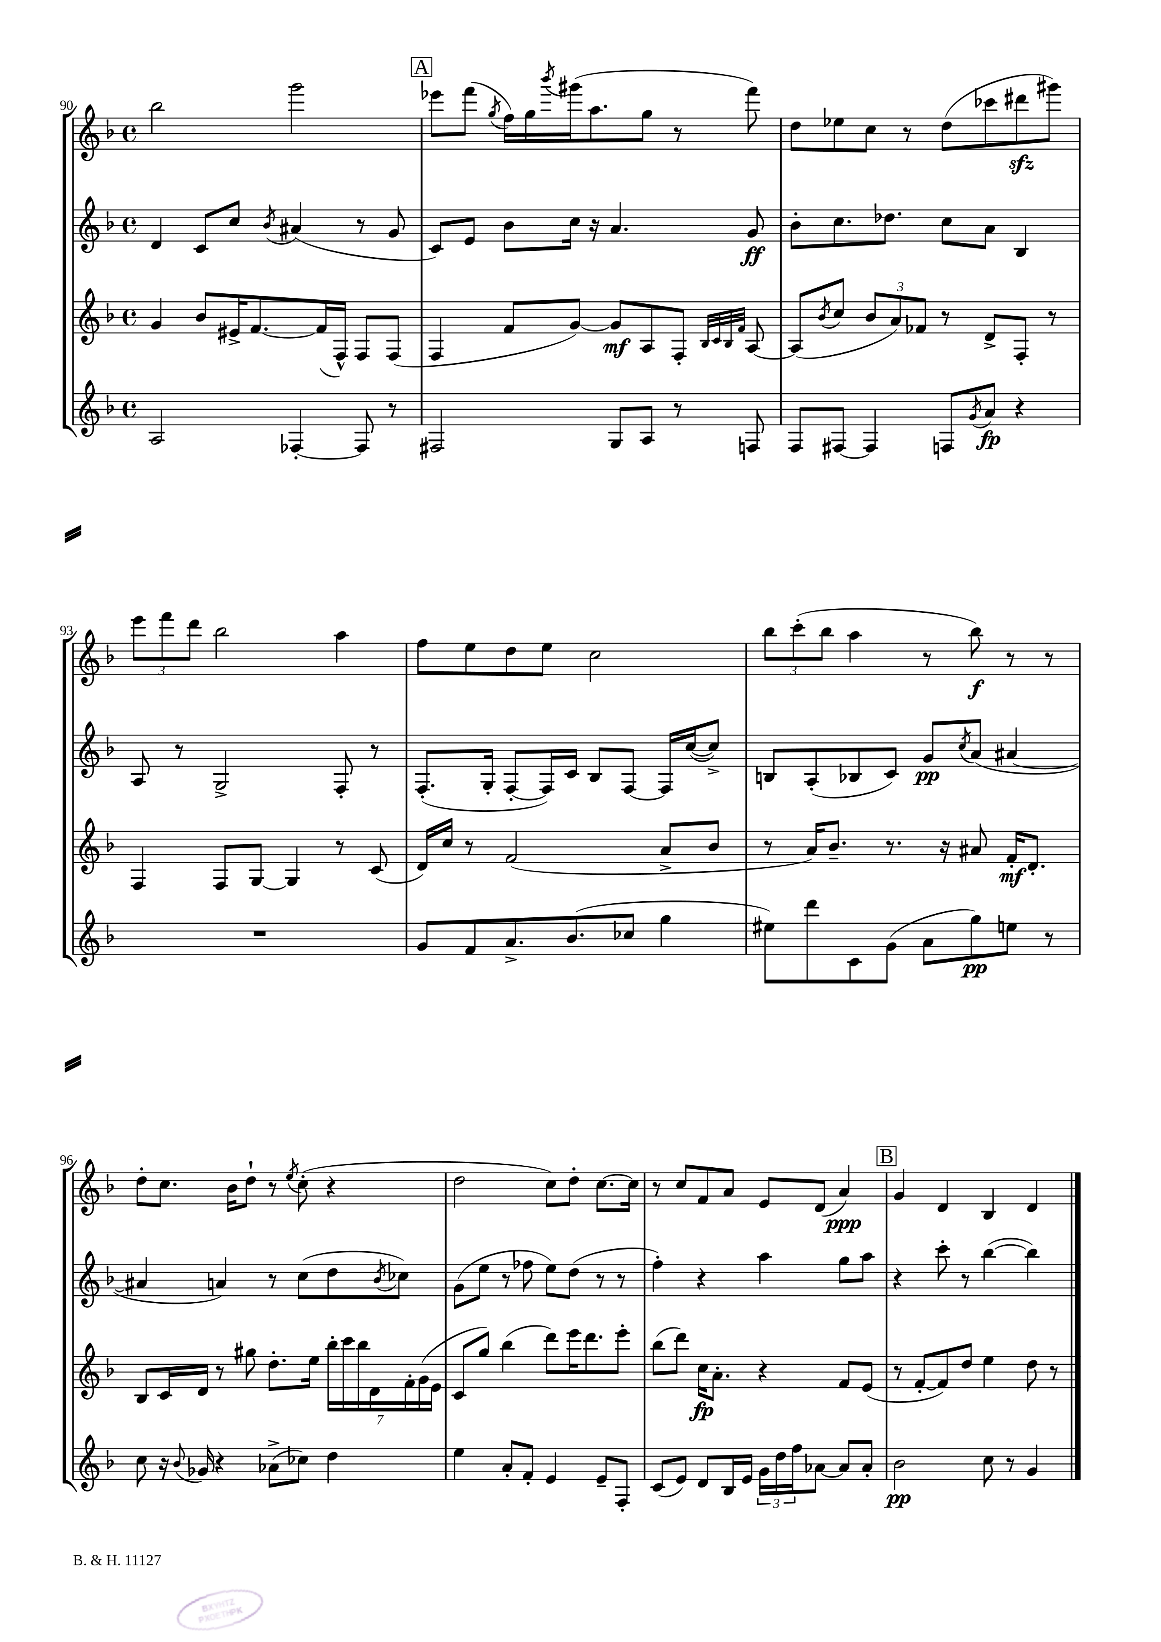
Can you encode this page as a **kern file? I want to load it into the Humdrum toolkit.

**kern	**kern	**kern	**kern
*staff4	*staff3	*staff2	*staff1
*clefG2	*clefG2	*clefG2	*clefG2
*k[b-]	*k[b-]	*k[b-]	*k[b-]
*M4/4	*M4/4	*M4/4	*M4/4
*met(c)	*met(c)	*met(c)	*met(c)
2A	4g	4d	2bb-
.	8b-	8c	.
.	16e#^	8cc	.
.	[8.f	.	.
.	.	8qb-	.
[4F-'	.	(4a#	2ggg
.	(16f]	.	.
.	16F^^)	.	.
8F-]	8F	8r	.
8r	(8F	8g	.
=	=	=	=
2F#	4F	8c)	8eee-
.	.	8e	(8fff
.	.	.	8qgg
.	8f	8b-	16ff)
.	.	.	16gg
.	.	.	8qbbb-
.	[8g)	16cc	(16ggg#
.	.	16r	8.aa
8G	8g]	4.a	.
8A	8A	.	8gg
8r	8F'	.	8r
.	32qqB-	.	.
.	32qqc	.	.
.	32qqB-	.	.
.	32qqf	.	.
8F	[8A	8g	8fff)
=	=	=	=
8F	(8A]	8b-'	8dd
.	8qb-	.	.
[8F#	8cc	8.cc	8ee-
4F#]	12b-	.	8cc
.	.	8.dd-	.
.	12a)	.	.
.	.	.	8r
.	12f-	.	.
8F	8r	8cc	(8dd
8qg	.	.	.
8a	8d^	8a	8ccc-
4r	8F'	4B-	8ddd#
.	8r	.	8ggg#)
=	=	=	=
1r	4F	8A	12eee
.	.	.	12fff
.	.	8r	.
.	.	.	12ddd
.	8F	2G^	2bb-
.	[8G	.	.
.	4G]	.	.
.	8r	8F'	4aa
.	(8c	8r	.
=	=	=	=
8g	16d)	(8.F'	8ff
.	16cc	.	.
8f	8r	.	8ee
.	.	16G'	.
8.a^	(2f	[8F'	8dd
.	.	16F])	8ee
(8.b-	.	16c	.
.	.	8B-	2cc
8cc-	.	[8F	.
4gg	8a^	16F]	.
.	.	([16cc	.
.	8b-	8cc^])	.
=	=	=	=
8ee#)	8r	8B	12bb-
.	.	.	(12ccc'
8ddd	16a)	(8A'	.
.	.	.	12bb-
.	8.b-~	.	.
8c	.	8B-	4aa
(8g	8.r	8c)	.
8a	.	8g	8r
.	16r	.	.
.	.	8qcc	.
8gg)	8a#	(8a	8bb-)
8ee	16f'	[4a#	8r
.	8.d'	.	.
8r	.	.	8r
=	=	=	=
8cc	8B-	4a#]	8dd'
16r	16c	.	8.cc
8qqb-	.	.	.
16g-	16d	.	.
4r	8r	4a)	.
.	.	.	16b-
.	8gg#	.	8dd`
(8a-^	8.dd'	8r	8r
.	.	.	8qee
8cc-)	.	(8cc	(8cc'
.	16ee	.	.
4dd	28bb-'	8dd	4r
.	28ccc	.	.
.	28bb-	.	.
.	28d	.	.
.	.	8qb-	.
.	.	8cc-)	.
.	28f'	.	.
.	(28g	.	.
.	28e	.	.
=	=	=	=
4ee	8c	(8g	2dd
.	8gg)	8ee	.
8a'	(4bb-	8r	.
8f'	.	8ff-	.
4e	8ddd)	8ee)	8cc)
.	16eee	(8dd	8dd'
.	8.ddd	.	.
8e~	.	8r	[8.cc
8F'	8eee'	8r	.
.	.	.	16cc]
=	=	=	=
(8c	(8bb-	4ff')	8r
8e)	8ddd)	.	8cc
8d	16cc	4r	8f
.	8.a'	.	.
16B-	.	.	8a
16e	.	.	.
24g	4r	4aa	8e
24dd	.	.	.
24ff	.	.	.
[8a-	.	.	(8d
8a-]	8f	8gg	4a)
8a-'	(8e	8aa	.
=	=	=	=
2b-	8r	4r	4g
.	[8f'	.	.
.	8f])	8ccc'	4d
.	8dd	8r	.
8cc	4ee	([4bb-	4B-
8r	.	.	.
4g	8dd	4bb-])	4d
.	8r	.	.
==	==	==	==
*-	*-	*-	*-
